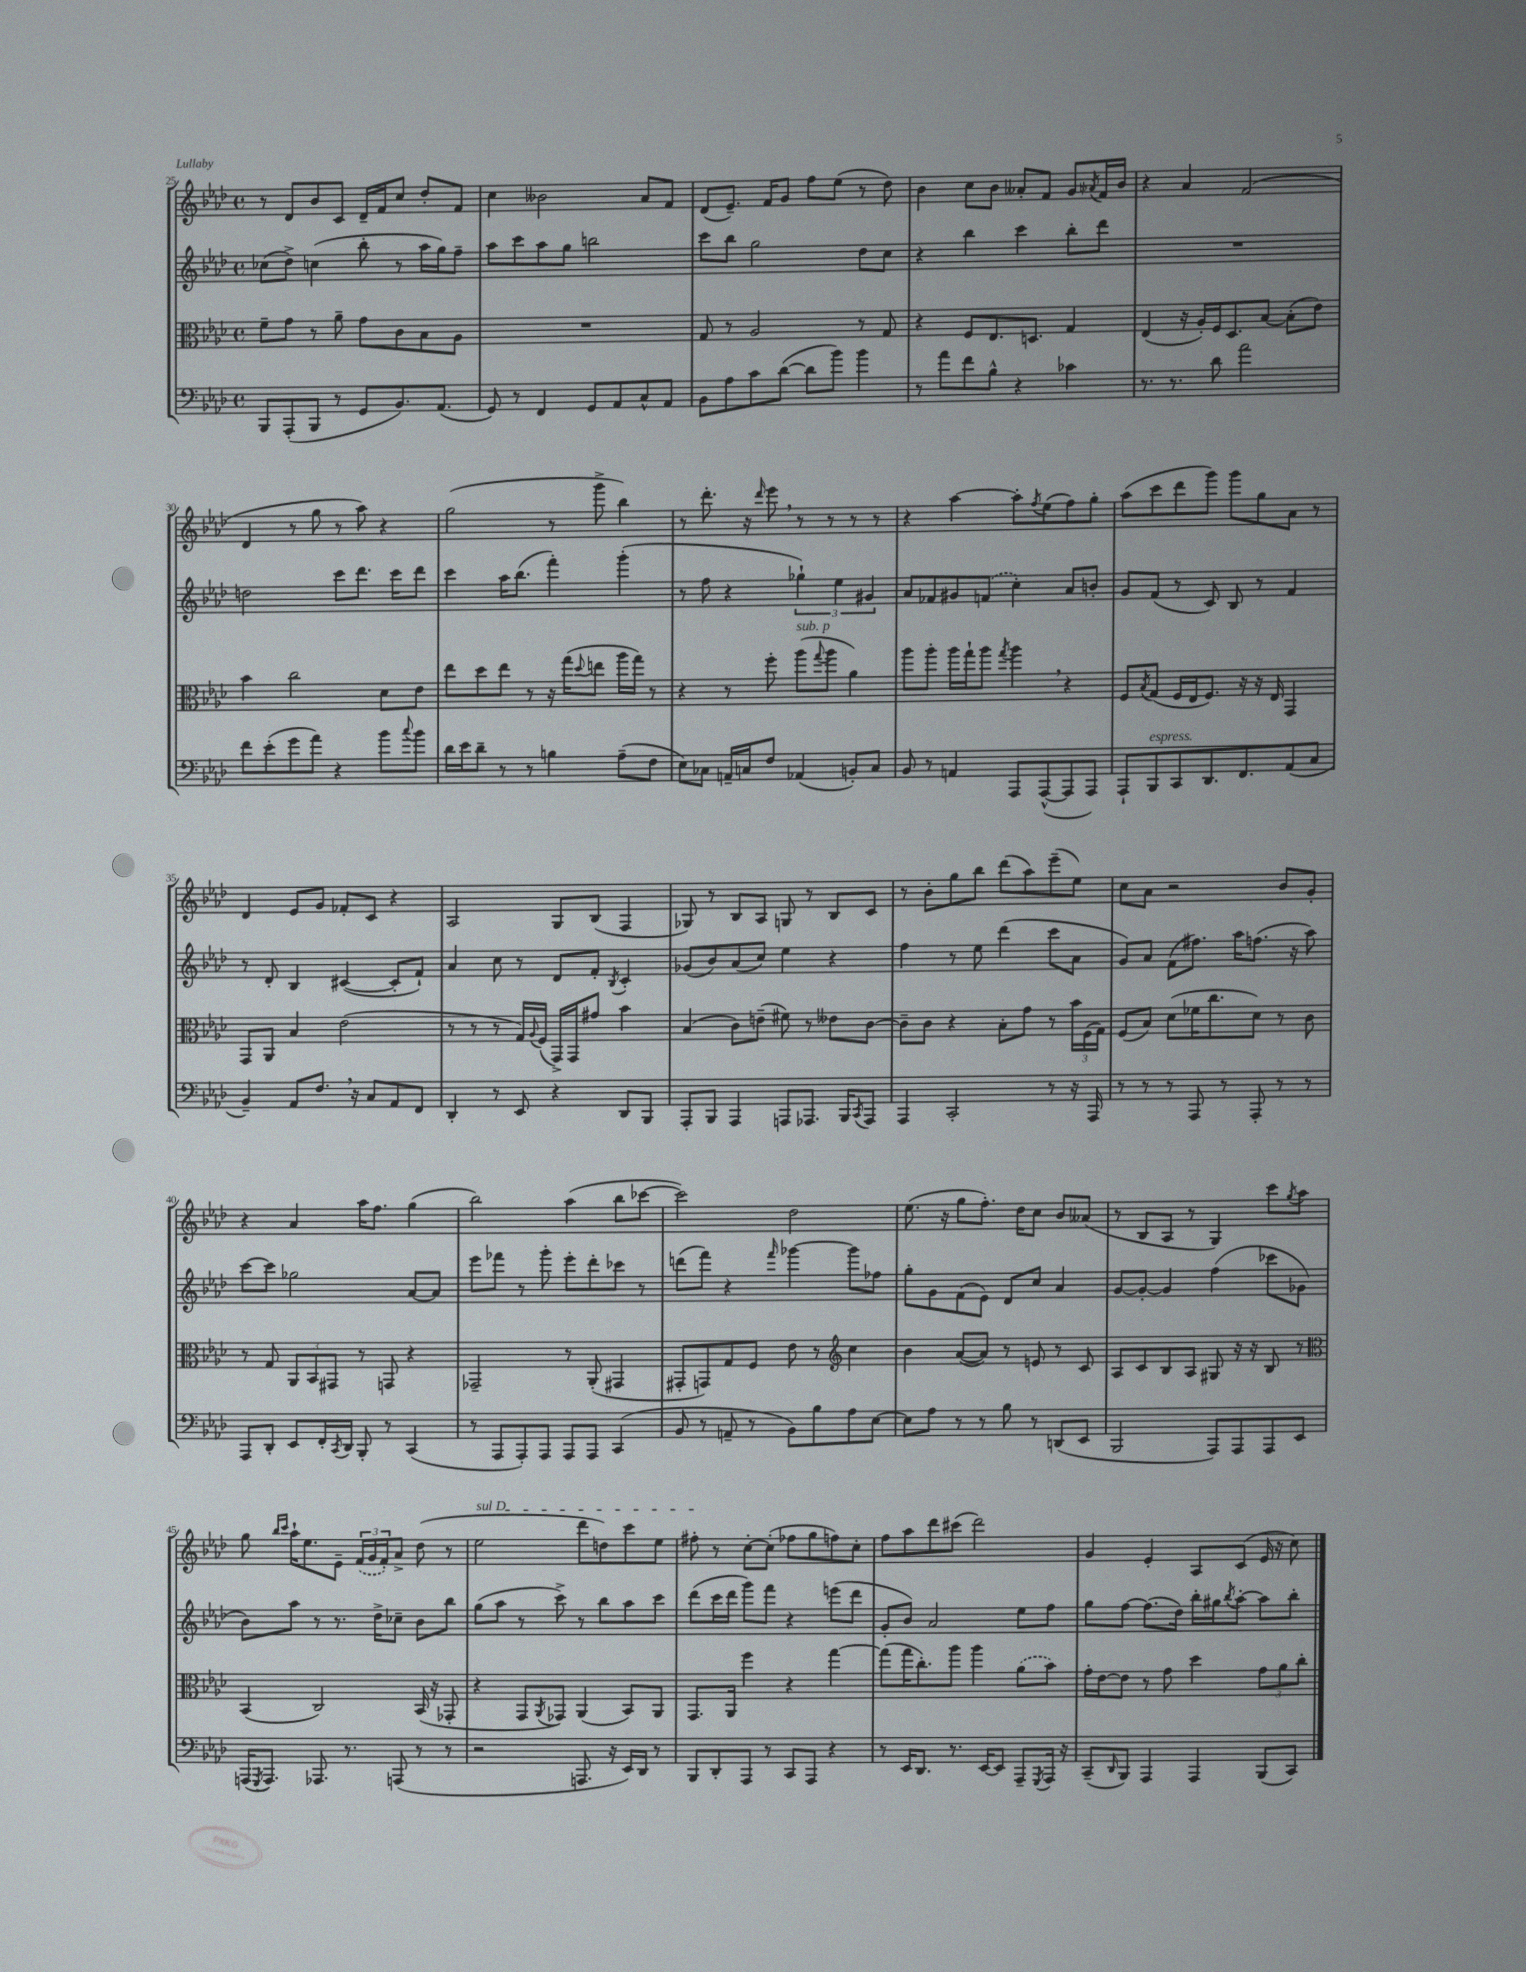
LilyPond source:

<<
\new StaffGroup <<
\new Staff = "s0" {
    \clef treble \key aes \major \defaultTimeSignature \time 4/4
    r8 des'8 bes'8 c'8 des'16-- f'16 c''8 des''8-. f'8 |
    c''4 beses'2 aes'8 f'8 |
    des'8( ees'8.--) f'16 g'8 f''8 ees''8( r8 des''8) |
    bes'4 c''8 bes'8 aeses'8-. f'8 g'8 \acciaccatura { aes'8 } f'16 bes'16 |
    r4 aes'4 f'2( |
    des'4 r8 g''8 r8 aes''8) r4 |
    g''2( r8 g'''8-> bes''4) |
    r8 des'''8.-. r16 \grace { des'''16 } ees'''8 \breathe r8 r8 r8 r8 |
    r4 aes''4~ aes''8-. \acciaccatura { f''8 } ees''8( f''8) g''8-. |
    aes''8( c'''8 des'''8 g'''8) g'''8 g''8 aes'8 r8 |
    des'4 ees'8 g'8 fes'8-. c'8 r4 |
    aes2 g8 bes8( f4 |
    ges8) r8 bes8 aes8 g8 r8 bes8 c'8 |
    r8 bes'8-. g''8 bes''8 des'''8( aes''8) ees'''8--( ees''8) |
    c''8 aes'8 r2 bes'8 g'8-. |
    r4 aes'4 aes''16 f''8. g''4( |
    bes''2) aes''4( bes''8 ces'''8~ |
    ces'''2) des''2 |
    ees''8.( r16 g''8 f''8.-.) des''16 c''8 bes'8 aeses'8( |
    r8 bes8 aes8 r8 g4) c'''8 \acciaccatura { g''8 } aes''8 |
    g''8 \grace { bes''16 c'''16 } aes''16-! ees''8. ees'8-- \tuplet 3/2 { \once \slurDashed f'16( g'16 f'16-.) } aes'8-> des''8( r8 |
    \once \override TextSpanner.bound-details.left.text = \markup { \italic "sul D" } ees''2\startTextSpan des'''8 d''8) c'''8 ees''8 |
    fis''8-.\stopTextSpan r8 c''8~-. c''8-.( fes''8 g''8 f''8) c''8-. |
    f''8 aes''8 des'''8 cis'''8( des'''2) |
    g'4 ees'4-. aes8 c'8( ees'16 r16 c''8) \bar "|." |
}
\new Staff = "s1" {
    \clef treble \key aes \major \defaultTimeSignature \time 4/4
    ces''8( des''8->) c''4( bes''8-. r8 aes''16 g''16) f''8-- |
    aes''8 c'''8 aes''8 g''8 b''2 |
    c'''8 bes''8 g''2 des''8 c''8 |
    r4 bes''4 c'''4 bes''8-. des'''8 |
    R1 |
    d''2 c'''8 des'''8. c'''16 des'''8 |
    c'''4 aes''16 bes''8.( f'''4-.) g'''4-.( |
    r8 f''8 r4 \tuplet 3/2 { ges''4-!) ees''4 gis'4 } |
    aes'8 fes'8 gis'8 \once \slurDashed f'8( c''4-.) aes'8 b'8-. |
    g'8 f'8( r8 c'8) bes8 r8 f'4 |
    r8 des'8-. bes4 cis'4~( cis'8-. f'8-!) |
    aes'4 c''8 r8 des'8 f'8-. \acciaccatura { bes8 } c'4-. |
    ges'8( bes'8) aes'8( c''8) ees''4 r4 |
    f''4 r8 ees''8 des'''4( c'''8 aes'8 |
    g'8) aes'8 f'8( fis''8.) aes''16 f''8.( r16 aes''8) |
    c'''8~ c'''8 ges''2 aes'8~ aes'8 |
    ees'''8 fes'''8 r8 g'''8-. ees'''8-. des'''8-. ces'''8 r8 |
    d'''8( f'''8) r4 \grace { f'''16 } ges'''4~ ges'''8 fes''8 |
    g''8-. g'8 f'8( ees'8) des'8 c''8 aes'4 |
    g'8~ g'8~-. g'4 f''4( ces'''8 ges'8 |
    bes'8) aes''8 r8 r8. des''16-> ces''8-- bes'8 bes''8 |
    g''8( aes''8 r8 c'''8->) r8 bes''8 aes''8 c'''8 |
    des'''8( c'''16 des'''16 g'''8) f'''8 r4 e'''8( des'''8 |
    g'8-. bes'8) aes'2 ees''8 f''8 |
    g''8 f''8~ f''8.( des''16) bes''16-. gis''16 \acciaccatura { bes''8 } aes''8~-. aes''8 bes''8-. \bar "|." |
}
\new Staff = "s2" {
    \clef alto \key aes \major \defaultTimeSignature \time 4/4
    f'8-- g'8 r8 aes'8-- g'8 c'8 bes8 aes8 |
    R1 |
    g8 r8 aes2 r8 g8 |
    r4 f8 ees8. d8. g4 |
    ees4( r16 aes16-.) f16 des8. bes8~ bes8-.( ees'8) |
    bes'4 c''2 des'8 ees'8 |
    ees''8 des''8 ees''8 r8 r16 g''16( \appoggiatura { des''8 } e''8 aes''16 g''16) r8 |
    r4 r8 f''8-. aes''8^\markup { \italic "sub. p" }( \appoggiatura { g''8 } aes''8 aes'4) |
    aes''8 aes''8-. aes''16 g''16-! aes''8 \acciaccatura { g''8 } aes''4 \breathe r4 |
    f8 \acciaccatura { bes8 } g8( f16 ees16 f8.) r16 r16 ees16 g,4 |
    g,8 aes,8 bes4 ees'2( |
    r8 r8 r8 g16) \appoggiatura { aes8 } f16( g,16->) g,16 gis'8 bes'4 |
    bes4( c'8) e'8--( fis'8) r8 eeses'8 c'8~ |
    c'8-- c'8 r4 bes8-. g'8 r8 \tuplet 3/2 { bes'16 f16( g16) } |
    f8( bes8) des'8( fes'16 c''8. des'8) r8 c'8 |
    r8 g8 \tuplet 3/2 { aes,8 bes,8 gis,8 } r8 g,8 r4 |
    ges,2-- r8 aes,8-.( gis,4 |
    gis,8-. g,8) g8 f8 ees'8 r8 \clef treble c''4 |
    bes'4 aes'8~( aes'8) r8 e'8 r8 c'8 |
    aes8 c'8 bes8 aes8 gis8 r16 r16 bes8 r8 |
    \clef alto bes,4( c2) bes,16( r16 ges,8-. |
    r4 g,8 \acciaccatura { aes,8 } ges,8) aes,4( bes,8) aes,8 |
    g,8. aes,16 f''4 r4 g''4~ |
    g''8( g''16 c''8.-.) aes''8 aes''4 \once \slurDashed aes'8( bes'8) |
    g'16-. ees'16~ ees'8 r8 g'8 des''4 \tuplet 3/2 { g'8 aes'8 c''8-. } \bar "|." |
}
\new Staff = "s3" {
    \clef bass \key aes \major \defaultTimeSignature \time 4/4
    bes,,8 aes,,8-.( bes,,8 r8 g,8 bes,8.) aes,8.( |
    g,8) r8 f,4 g,8 aes,8 c8-^ aes,8 |
    bes,8 aes8 c'8 des'8~( des'8 bes'8) bes'4 |
    r8 aes'8 f'8 bes8-^ r4 ces'4 |
    r8. r8. des'8 aes'2 |
    f'8 ees'8-.( g'8 aes'8) r4 bes'8 \appoggiatura { c''8 } bes'8 |
    des'16 ees'16 des'8-- r8 r8 b4 aes8--( f8 |
    ees8) ces8 a,16-- c16 f8 aes,4( b,8-.) c8 |
    bes,8 r8 a,4 aes,,8 aes,,8~-^( aes,,8 aes,,8) |
    aes,,8-! bes,,8^\markup { \italic "espress." } c,8 des,8. f,8. aes,8( c8 |
    bes,4--) aes,8 f8. \breathe r16 c8 aes,8 f,8 |
    des,4-. r8 ees,8 r4 des,8 bes,,8 |
    aes,,8-. bes,,8 aes,,4 a,,8 aes,,8. bes,,16 \acciaccatura { c,8 } aes,,8 |
    aes,,4 c,2-. r8 r16 aes,,16 |
    r8 r8 r8 aes,,8 r8 aes,,8-. r8 r8 |
    aes,,8 des,8-. ees,8 f,16-. \acciaccatura { c,8 } des,16 bes,,8-. r8 c,4( |
    r8 aes,,8 aes,,8-.) aes,,8 aes,,8 aes,,8 c,4( |
    bes,8 r8 a,8-- r8 bes,8) bes8 aes8 ees8~ |
    ees8 aes8 r8 r8 bes8 r8 d,8( ees,8 |
    bes,,2 aes,,8) aes,,8 aes,,8 ees,8 |
    a,,16( \acciaccatura { g,,8 } a,,8.) aes,,8. r8. a,,8( r8 r8 |
    r2 a,,8. r16 ees,16) des,16 r8 |
    bes,,8 des,8-. aes,,8 r8 c,8 aes,,8 r4 |
    r8 ees,16 des,8. r8. ees,16~ ees,8 aes,,8-- \acciaccatura { g,,8 } aes,,16 r16 |
    c,8--( \grace { des,16 } bes,,8) aes,,4 aes,,4 bes,,8( c,8) \bar "|." |
}
>>
>>
\layout { \context { \Score currentBarNumber = #25 } }
